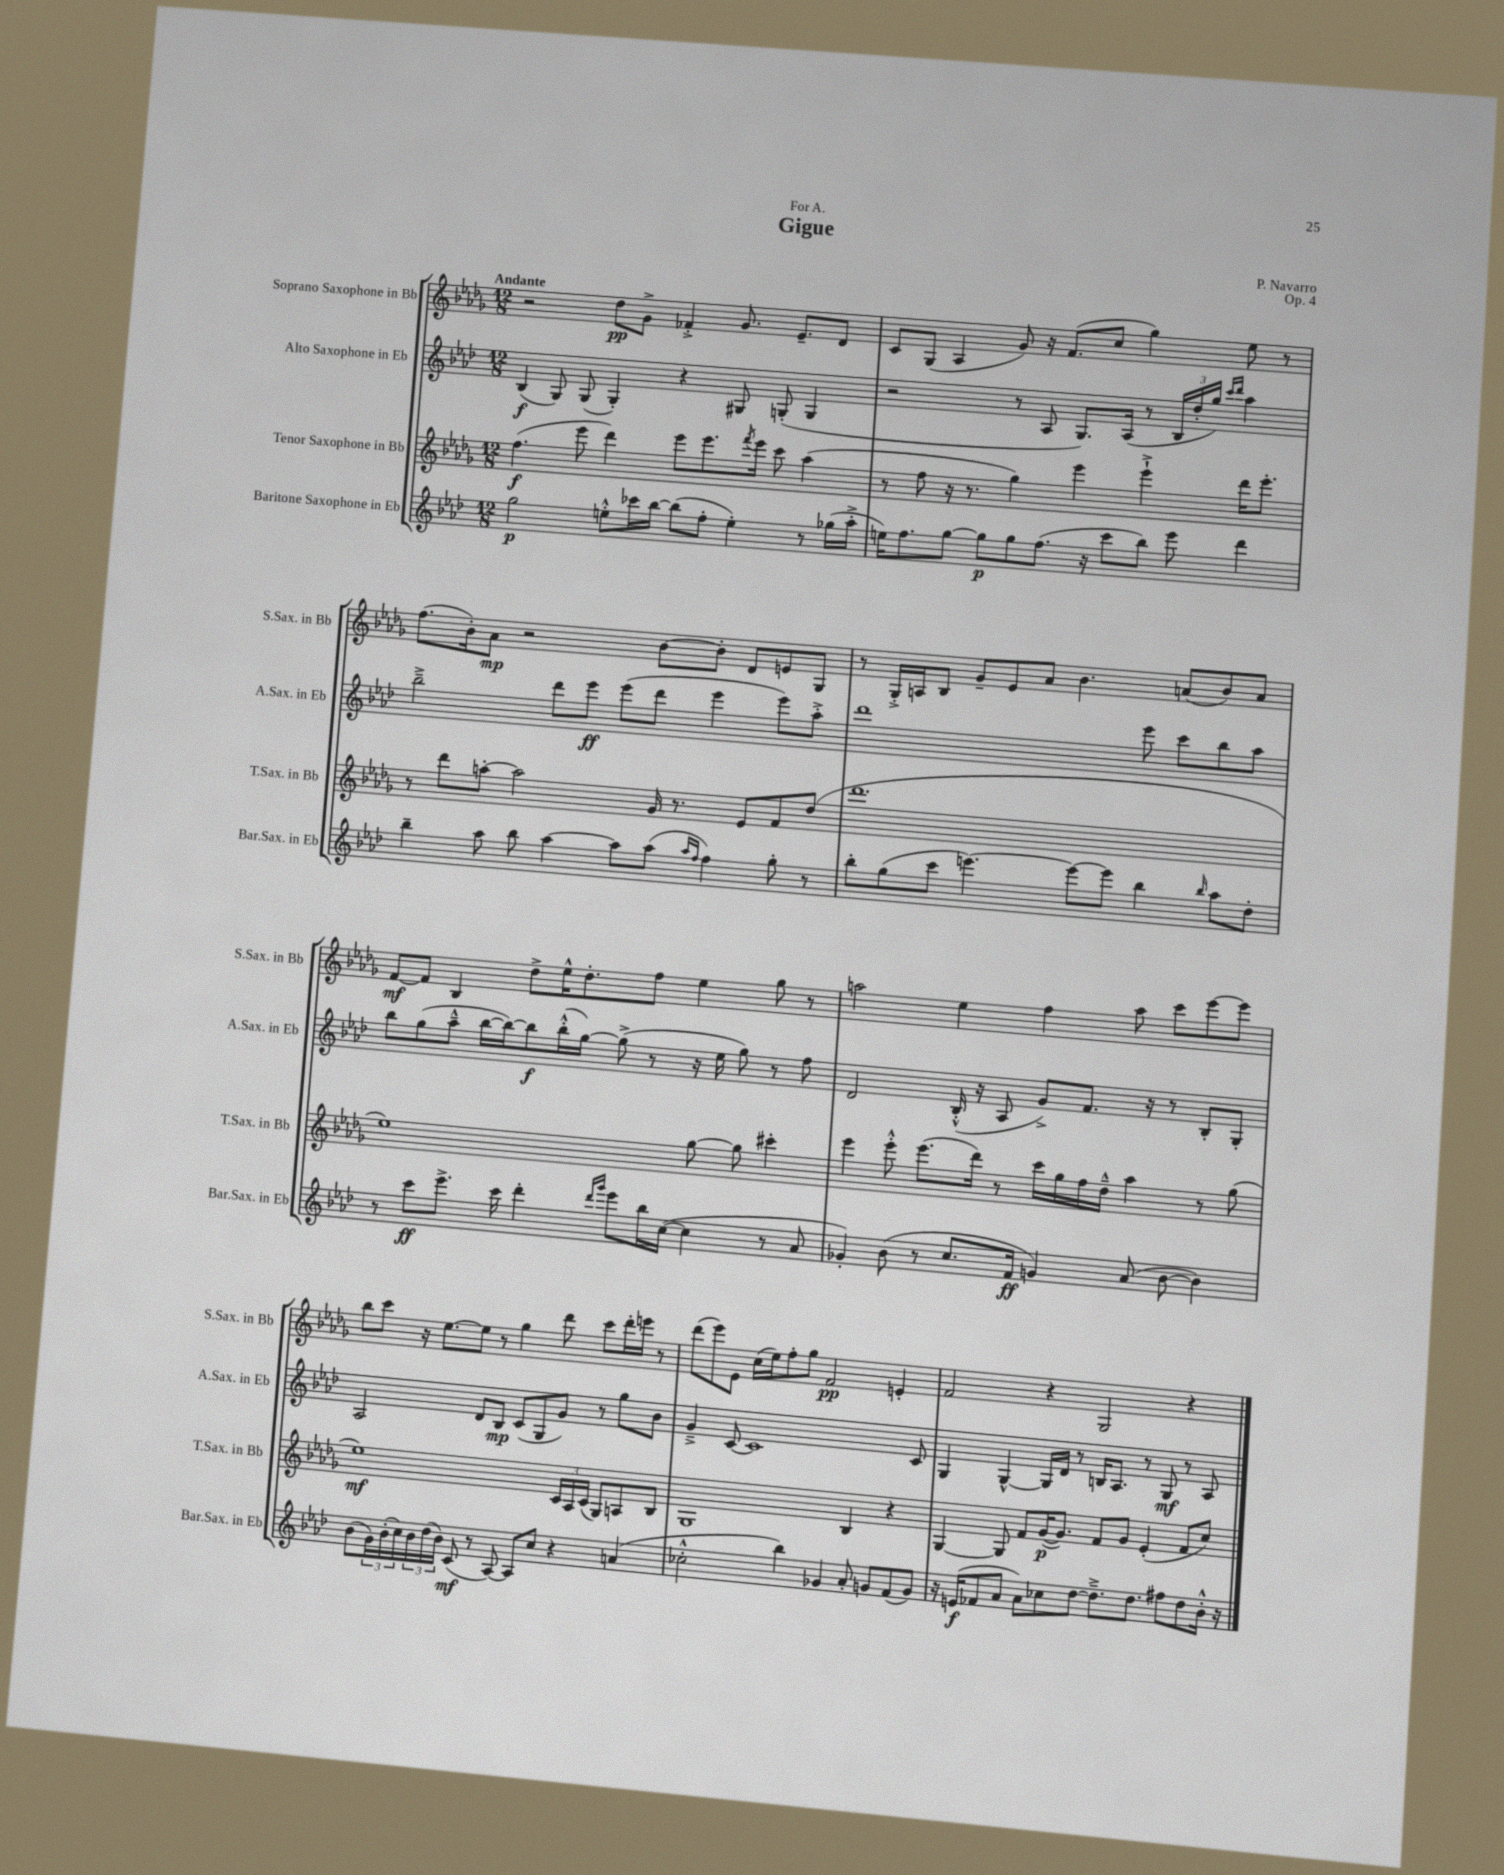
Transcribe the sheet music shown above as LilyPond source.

\header { title = "Gigue" composer = "P. Navarro" dedication = "For A." opus = "Op. 4" }
<<
\new StaffGroup <<
\new Staff = "s0" \with { instrumentName = "Soprano Saxophone in Bb" shortInstrumentName = "S.Sax. in Bb" } {
    \clef treble \key des \major \numericTimeSignature \time 12/8 \tempo "Andante"
    r2 des''8\pp ges'8-> fes'4-.-> ges'8. ees'8.-- des'8 |
    c'8 ges8( aes4 ges'8) r16 f'8.( c''8 ges''4) ees''8 r8 |
    f''8.( bes'16-.) aes'8\mp r2 bes'8~ bes'8-. des'8 e'8 ges8 |
    r8 ges16-.-> a16 bes8 ges'8-- ees'8 aes'8 bes'4. a'8( bes'8) a'8 |
    f'8~\mf f'8 bes4 des''8-> ees''16-^ des''8.-. f''8 ees''4 ges''8 r8 |
    a''2 ees''4 f''4 a''8 c'''8 ees'''8~ ees'''8 |
    bes''8 c'''8 r16 ees''8.~ ees''8 r8 ges''4 des'''8 c'''8 des'''16-. e'''16 r8 |
    des'''8( ees'''8) ees'8 c''16( ees''16) f''8-. ges''8 f'2\pp e'4-. |
    f'2 r4 ges2 r4 \bar "|." |
}
\new Staff = "s1" \with { instrumentName = "Alto Saxophone in Eb" shortInstrumentName = "A.Sax. in Eb" } {
    \clef treble \key aes \major \numericTimeSignature \time 12/8
    bes4\f( g8) g8( g4-.) r4 gis8 g8-.( g4 |
    r2 r8 aes8 g8.) aes16( r8 \tuplet 3/2 { bes16 des''16-. g''16) } \grace { c'''16 des'''16 } aes''4 |
    bes''2---> des'''8 ees'''8\ff ees'''8( des'''8 ees'''4 ees'''8) aes''8-.-> |
    des'''1 ees'''8 c'''8 bes''8 aes''8 |
    bes''8 g''8( aes''8---^ bes''16~ bes''16~) bes''8\f bes''16-.-^( g''16~) g''8->( r8 r16 ees''16 g''8) r8 f''8 |
    des'2 bes16-.-^( r16 aes8 g'8->) f'8. r16 r8 bes8-. g8-. |
    aes2 des'8 bes8\mp c'8( g8 g'8) r8 g''8 bes'8 |
    g'4---> c'8~ c'1 c'8 |
    g4 g4~-^ g16 des'16 r8 b16 aes8. r8 g8\mf r8 aes8 \bar "|." |
}
\new Staff = "s2" \with { instrumentName = "Tenor Saxophone in Bb" shortInstrumentName = "T.Sax. in Bb" } {
    \clef treble \key des \major \numericTimeSignature \time 12/8
    f''4.\f( ees'''8 des'''4) ees'''8 ees'''8. \acciaccatura { f'''8 } ees'''16 c'''8 aes''4( |
    r8 f''8 r16 r8. ges''4) ees'''4 ees'''4-!-> des'''16 ees'''8.-. |
    r8 des'''8 a''8~-. a''2 ges'16 r8. ees'8 f'8 des''8( |
    des'''1. |
    ees''1) ges''8~ ges''8 cis'''4-. |
    ees'''4 ees'''8-.-^ ees'''8.( des'''16) r8 c'''16 ges''16 f''16 des''16---^ aes''4 r8 ges''8( |
    ees''1\mf) \tuplet 3/2 { c'16 aes16 c'16( } ges8) a8 bes8 |
    ges1 bes4 r4 |
    ges4~ ges8 f'8 ges'16~\p( ges'8.) f'8 ges'8 ees'4-.( f'8 c''8) \bar "|." |
}
\new Staff = "s3" \with { instrumentName = "Baritone Saxophone in Eb" shortInstrumentName = "Bar.Sax. in Eb" } {
    \clef treble \key aes \major \numericTimeSignature \time 12/8
    g''2\p e''8-.-^ ces'''16 bes''16~ bes''8( f''8-. e''4-.) r8 ges''16( aes''16-.-> |
    e''16) f''8. g''8~ g''8\p g''8 f''8.( r16 c'''8 bes''8) ees'''8 des'''4 |
    bes''4-- aes''8 bes''8 aes''4~ aes''8 aes''8( \grace { aes''16 f''16 } f''4) g''8-. r8 |
    bes''8-. g''8( c'''8 e'''4.~) e'''8~ e'''8 bes''4 \grace { bes''16 } aes''8 des''8-. |
    r8 c'''8\ff ees'''8.-> c'''16 des'''4-. \grace { des'''16 g'''16 } ees'''8 bes''16 c''16~( c''4 r8 aes'8 |
    ges'4-.) bes'8( r8 c''8. f'16\ff g'4) aes'8( bes'8~ bes'4) |
    bes'8( \tuplet 3/2 { g'16) bes'16-.( c''16) } \tuplet 3/2 { bes'16 des''16( bes'16) } c'8\mf( r8 aes8~) aes8 c''8 r4 a'4( |
    ces''2-.-^ bes''4) ges'4 aes'8-. g'8 f'8( g'8) |
    r16 e'16\f( fes'8 aes'8 aes'8) ces''8 des''8~ des''8.---> des''8. fis''8 des''8 bes'16-.-^ r16 \bar "|." |
}
>>
>>
\layout { \context { \Score \remove "Bar_number_engraver" } }
